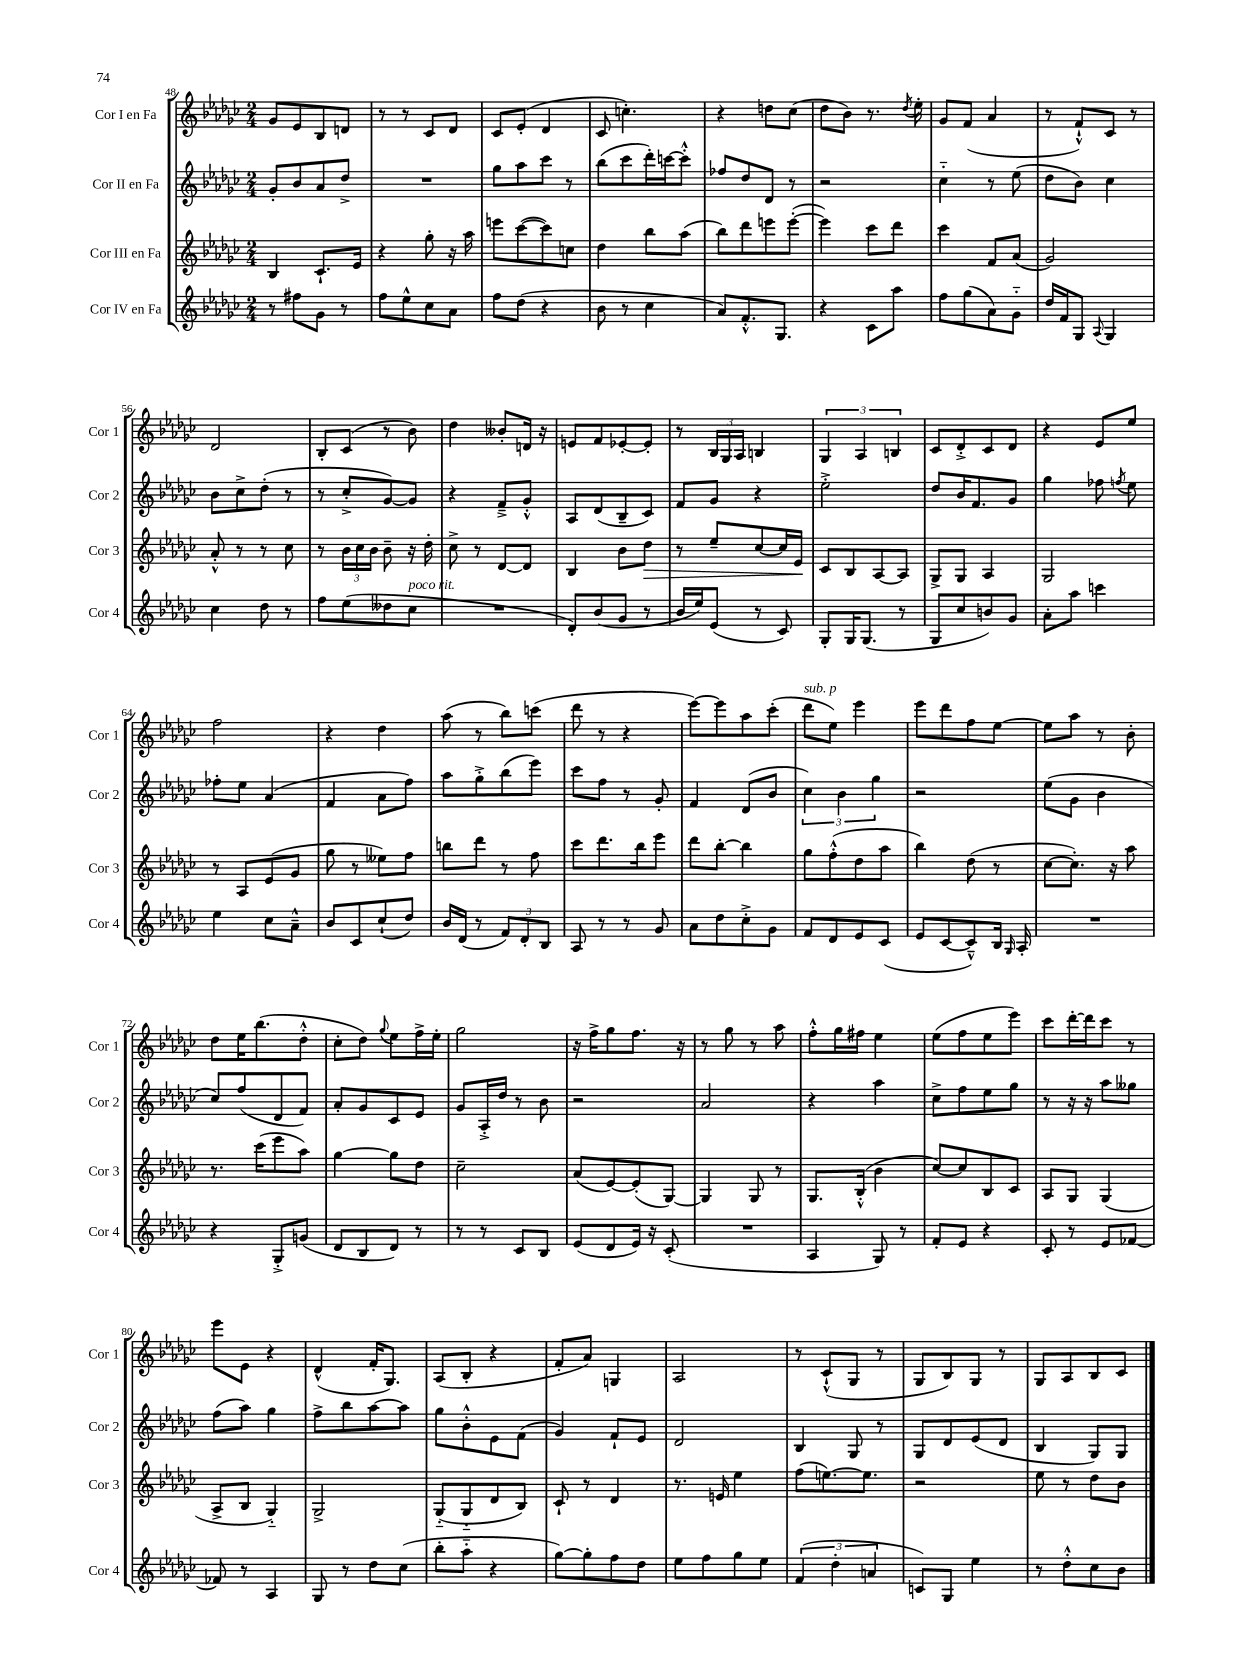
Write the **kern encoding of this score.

**kern	**kern	**dynam	**kern	**kern
*part4	*part3	*part3	*part2	*part1
*staff4	*staff3	*staff3	*staff2	*staff1
*I"Cor IV en Fa	*I"Cor III en Fa	*	*I"Cor II en Fa	*I"Cor I en Fa
*I'Cor 4	*I'Cor 3	*	*I'Cor 2	*I'Cor 1
*clefG2	*clefG2	*	*clefG2	*clefG2
*k[b-e-a-d-g-c-]	*k[b-e-a-d-g-c-]	*	*k[b-e-a-d-g-c-]	*k[b-e-a-d-g-c-]
*M2/4	*M2/4	*	*M2/4	*M2/4
=48	=48	=48	=48	=48
8r	4B-/	.	8g-'/L	8g-/L
8ff#X\L	.	.	8b-/	8e-/
8g-\J	8.c-`/L	.	8a-/	8B-/
8r	.	.	8dd-^/J	8dn/J
.	16e-/Jk	.	.	.
=49	=49	=49	=49	=49
8ff\L	4r	.	2r	8r
8ee-^^\	.	.	.	8r
8cc-\	8gg-'\	.	.	8c-/L
8a-\J	16r	.	.	8d-/J
.	16aa-\	.	.	.
=50	=50	=50	=50	=50
8ff\L	8eeen\L	.	8gg-\L	8c-/L
(8dd-\J	([8ccc-\	.	8aa-\	(8e-'/J
4r	8ccc-\])	.	8ccc-\J	4d-/
.	8ccn\J	.	8r	.
=51	=51	=51	=51	=51
8b-\	4dd-\	.	(8bb-\L	8c-/
8r	.	.	8ccc-\	4.ccn'\)
4cc-\	8bb-\L	.	16ddd-'\L)	.
.	.	.	[16cccn\J	.
.	(8aa-\J	.	8ccc'^^\J]	.
=52	=52	=52	=52	=52
8a-/L)	8bb-\L)	.	8ff-X/L	4r
8.f'^^/	8ddd-\	.	8dd-/	.
.	8eeen\	.	8d-/J	8ddn\L
8.G-/J	.	.	.	.
.	([8eee'\J	.	8r	(8cc-\J
=53	=53	=53	=53	=53
4r	4eee\])	.	2r	8dd-\L
.	.	.	.	8b-\J)
8c-\L	8ccc-\L	.	.	8.r
8aa-\J	8ddd-\J	.	.	.
.	.	.	.	8qdd-/
.	.	.	.	16ee-'\
=54	=54	=54	=54	=54
8ff\L	4ccc-\	.	4cc-\	8g-/L
(8gg-\	.	.	.	(8f/J
8a-\)	8f/L	.	8r	4a-/
8g-\J	(8a-/J	.	(8ee-\	.
=55	=55	=55	=55	=55
16dd-/LL	2g-/)	.	8dd-\L	8r
16f/J	.	.	.	.
8G-/J	.	.	8b-\J)	8f`^^/L)
8qqA-/	.	.	.	.
4G-/	.	.	4cc-\	8c-/J
.	.	.	.	8r
!!LO:LB:g=z
=56	=56	=56	=56	=56
4cc-\	8a-'^^/	.	8b-\L	2d-/
.	8r	.	8cc-^\	.
8dd-\	8r	.	(8dd-'\J	.
8r	8cc-\	.	8r	.
=57	=57	=57	=57	=57
8ff\L	8r	.	8r	8B-'/L
(8ee-\	24b-\LL	.	8cc-'^/L	(8c-/J
.	24cc-\	.	.	.
.	24b-\JJ	.	.	.
8dd--X\	8b-~\	.	[8g-/)	8r
!LO:TX:a:i:t=poco rit.	!	!	!	!
8cc-\J	16r	.	8g-/J]	8b-\)
.	16dd-'\	.	.	.
=58	=58	=58	=58	=58
2r	8cc-^\	.	4r	4dd-\
.	8r	.	.	.
.	[8d-/L	.	8f~^/L	8b--X'/L
.	8d-/J]	.	8g-'^^/J	16dn/Jk
.	.	.	.	16r
=59	=59	=59	=59	=59
8d-'/L)	4B-/	.	8A-/L	8en/L
(8b-/	.	.	(8d-/	8f/
8g-/J	8b-\L	.	8B-~/	[8e-X'/
!	!	!LO:HP:b	!	!
8r	8dd-\J	>	8c-/J)	8e-'/J]
=60	=60	=60	=60	=60
16b-/LL	8r	.	8f/L	8r
16ee-/J)	.	.	.	.
(8e-/J	8ee-~/L	.	8g-/J	24B-/LL
.	.	.	.	24G-/
.	.	.	.	24A-/JJ
8r	[8cc-/	.	4r	4Bn/
8c-/)	16cc-/L]	.	.	.
.	16e-/JJ	.	.	.
.	.	]	.	.
=61	=61	=61	=61	=61
8G-'/L	8c-/L	.	2ee-'^\	6G-/
16G-/K	8B-/	.	.	.
.	.	.	.	6A-/
(8.G-/J	.	.	.	.
.	[8A-/	.	.	.
.	.	.	.	6Bn/
8r	8A-/J]	.	.	.
=62	=62	=62	=62	=62
8G-/L	8G-^/L	.	8dd-/L	8c-/L
8cc-/	8G-/J	.	16b-/K	8d-'^/
.	.	.	8.f/	.
8bn/)	4A-/	.	.	8c-/
8g-/J	.	.	8g-/J	8d-/J
=63	=63	=63	=63	=63
8a-'\L	2G-/	.	4gg-\	4r
8aa-\J	.	.	.	.
4cccn\	.	.	8ff-X\	8e-/L
.	.	.	8qffn/	.
.	.	.	8ee-\	8ee-/J
!!LO:LB:g=z
=64	=64	=64	=64	=64
4ee-\	8r	.	8ff-X'\L	2ff\
.	8A-/L	.	8ee-\J	.
8cc-\L	(8e-/	.	(4a-/	.
8a-~^^\J	8g-/J	.	.	.
=65	=65	=65	=65	=65
8b-/L	8gg-\	.	4f/	4r
8c-/	8r	.	.	.
(8cc-`/	8ee--X\L)	.	8a-\L	4dd-\
8dd-/J)	8ff\J	.	8ff\J)	.
=66	=66	=66	=66	=66
16b-/LL	8bbn\L	.	8aa-\L	(8aa-\
(16d-/JJ	.	.	.	.
8r	8ddd-\J	.	8gg-'^\	8r
12f/L)	8r	.	(8bb-\	8bb-\L)
12d-'/	.	.	.	.
.	8ff\	.	8eee-\J)	(8cccn\J
12B-/J	.	.	.	.
=67	=67	=67	=67	=67
8A-/	8ccc-\L	.	8ccc-\L	8ddd-\
8r	8.ddd-\	.	8ff\J	8r
8r	.	.	8r	4r
.	16bb-\k	.	.	.
8g-/	8eee-\J	.	8g-'/	.
=68	=68	=68	=68	=68
8a-\L	8ddd-\L	.	4f/	[8eee-\L)
8dd-\	[8bb-'\J	.	.	8eee-\]
8cc-'^\	4bb-\]	.	(8d-/L	8aa-\
8g-\J	.	.	8b-/J	(8ccc-'\J
=69	=69	=69	=69	=69
!	!	!	!	!LO:TX:a:i:t=sub. p
8f/L	8gg-\L	.	6cc-\)	8ddd-\L
8d-/	(8ff'^^\	.	.	8ee-\J)
.	.	.	6b-\	.
8e-/	8dd-\	.	.	4eee-\
.	.	.	6gg-\	.
(8c-/J	8aa-\J	.	.	.
=70	=70	=70	=70	=70
8e-/L	4bb-\)	.	2r	8eee-\L
[8c-/	.	.	.	8ddd-\
8c-~^^/])	(8dd-\	.	.	8ff\
16B-/Jk	8r	.	.	[8ee-\J
16qqG-/	.	.	.	.
16A-'/	.	.	.	.
=71	=71	=71	=71	=71
2r	[8cc-\L	.	(8ee-\L	8ee-\L]
.	8.cc-'\J])	.	8g-\J	8aa-\J
.	.	.	4b-\	8r
.	16r	.	.	.
.	8aa-\	.	.	8b-'\
!!LO:LB:g=z
=72	=72	=72	=72	=72
4r	8.r	.	8cc-/L)	8dd-\L
.	.	.	(8ff/	16ee-\K
.	(16ccc-\KL	.	.	(8.bb-\
8G-'^/L	8eee-\	.	8d-/	.
(8gn/J	8aa-\J)	.	8f/J)	8dd-'^^\J
=73	=73	=73	=73	=73
8d-/L	[4gg-\	.	8a-'/L	8cc-'\L
8B-/	.	.	8g-/	8dd-\J)
.	.	.	.	8qqgg-/
8d-/J)	8gg-\L]	.	8c-/	8ee-\L
8r	8dd-\J	.	8e-/J	16ff^\L
.	.	.	.	16ee-'\JJ
=74	=74	=74	=74	=74
8r	2cc-~\	.	8g-/L	2gg-\
8r	.	.	16A-'^/L	.
.	.	.	16dd-/JJ	.
8c-/L	.	.	8r	.
8B-/J	.	.	8b-\	.
=75	=75	=75	=75	=75
(8e-/L	(8a-/L	.	2r	16r
.	.	.	.	16ff^\KL
8d-/	[8e-/)	.	.	8gg-\
16e-/Jk)	(8e-'/]	.	.	8.ff\J
16r	.	.	.	.
(8c-'/	[8G-/J)	.	.	.
.	.	.	.	16r
=76	=76	=76	=76	=76
2r	4G-/]	.	2a-/	8r
.	.	.	.	8gg-\
.	8G-/	.	.	8r
.	8r	.	.	8aa-\
=77	=77	=77	=77	=77
4A-/	8.G-/L	.	4r	8ff'^^\L
.	.	.	.	16gg-\L
.	(16B-'^^/Jk	.	.	16ff#X\JJ
8G-/)	4b-\	.	4aa-\	4ee-\
8r	.	.	.	.
=78	=78	=78	=78	=78
8f'/L	[8cc-/L)	.	8cc-^\L	(8ee-\L
8e-/J	8cc-/]	.	8ff\	8ff\
4r	8B-/	.	8ee-\	8ee-\
.	8c-/J	.	8gg-\J	8eee-\J)
=79	=79	=79	=79	=79
8c-'/	8A-/L	.	8r	8ccc-\L
8r	8G-/J	.	16r	[16ddd-'\L
.	.	.	16r	16ddd-\J]
8e-/L	(4G-/	.	8aa-\L	8ccc-\J
[8f-X/J	.	.	8gg--X\J	8r
!!LO:LB:g=z
=80	=80	=80	=80	=80
8f-X/]	8A-^/L	.	(8ff\L	8eee-\L
8r	8B-/J	.	8aa-\J)	8e-\J
4A-/	4G-/)	.	4gg-\	4r
=81	=81	=81	=81	=81
8G-/	2G-^/	.	8ff^\L	(4d-^^/
8r	.	.	8bb-\	.
8dd-\L	.	.	[8aa-\	16f'/KL
.	.	.	.	8.G-/J)
(8cc-\J	.	.	8aa-\J]	.
=82	=82	=82	=82	=82
8bb-'\L	(8G-/L	.	8gg-\L	(8A-/L
8aa-\J	8G-/	.	8b-'^^\	8B-'/J
4r	8d-/	.	8e-\	4r
.	8B-/J)	.	(8f\J	.
=83	=83	=83	=83	=83
[8gg-\L)	8c-`/	.	4g-/)	8f'/L
8gg-'\]	8r	.	.	8a-/J)
8ff\	4d-/	.	8f`/L	4Gn/
8dd-\J	.	.	8e-/J	.
=84	=84	=84	=84	=84
8ee-\L	8.r	.	2d-/	2A-/
8ff\	.	.	.	.
.	16en/	.	.	.
8gg-\	4ee-\	.	.	.
8ee-\J	.	.	.	.
=85	=85	=85	=85	=85
(6f/	(8ff\L	.	4B-/	8r
.	[8.een\)	.	.	(8c-`^^/L
6dd-'\	.	.	.	.
.	.	.	8G-/	8G-/J
.	8.ee\J]	.	.	.
6an/	.	.	.	.
.	.	.	8r	8r
=86	=86	=86	=86	=86
8cn/L)	2r	.	8G-/L	8G-/L
8G-/J	.	.	8d-/	8B-/)
4ee-\	.	.	(8e-/	8G-/J
.	.	.	8d-/J	8r
=87	=87	=87	=87	=87
8r	8ee-\	.	4B-/	8G-/L
8dd-'^^\L	8r	.	.	8A-/
8cc-\	8dd-\L	.	8G-/L)	8B-/
8b-\J	8b-\J	.	8G-/J	8c-/J
==	==	==	==	==
*-	*-	*-	*-	*-
